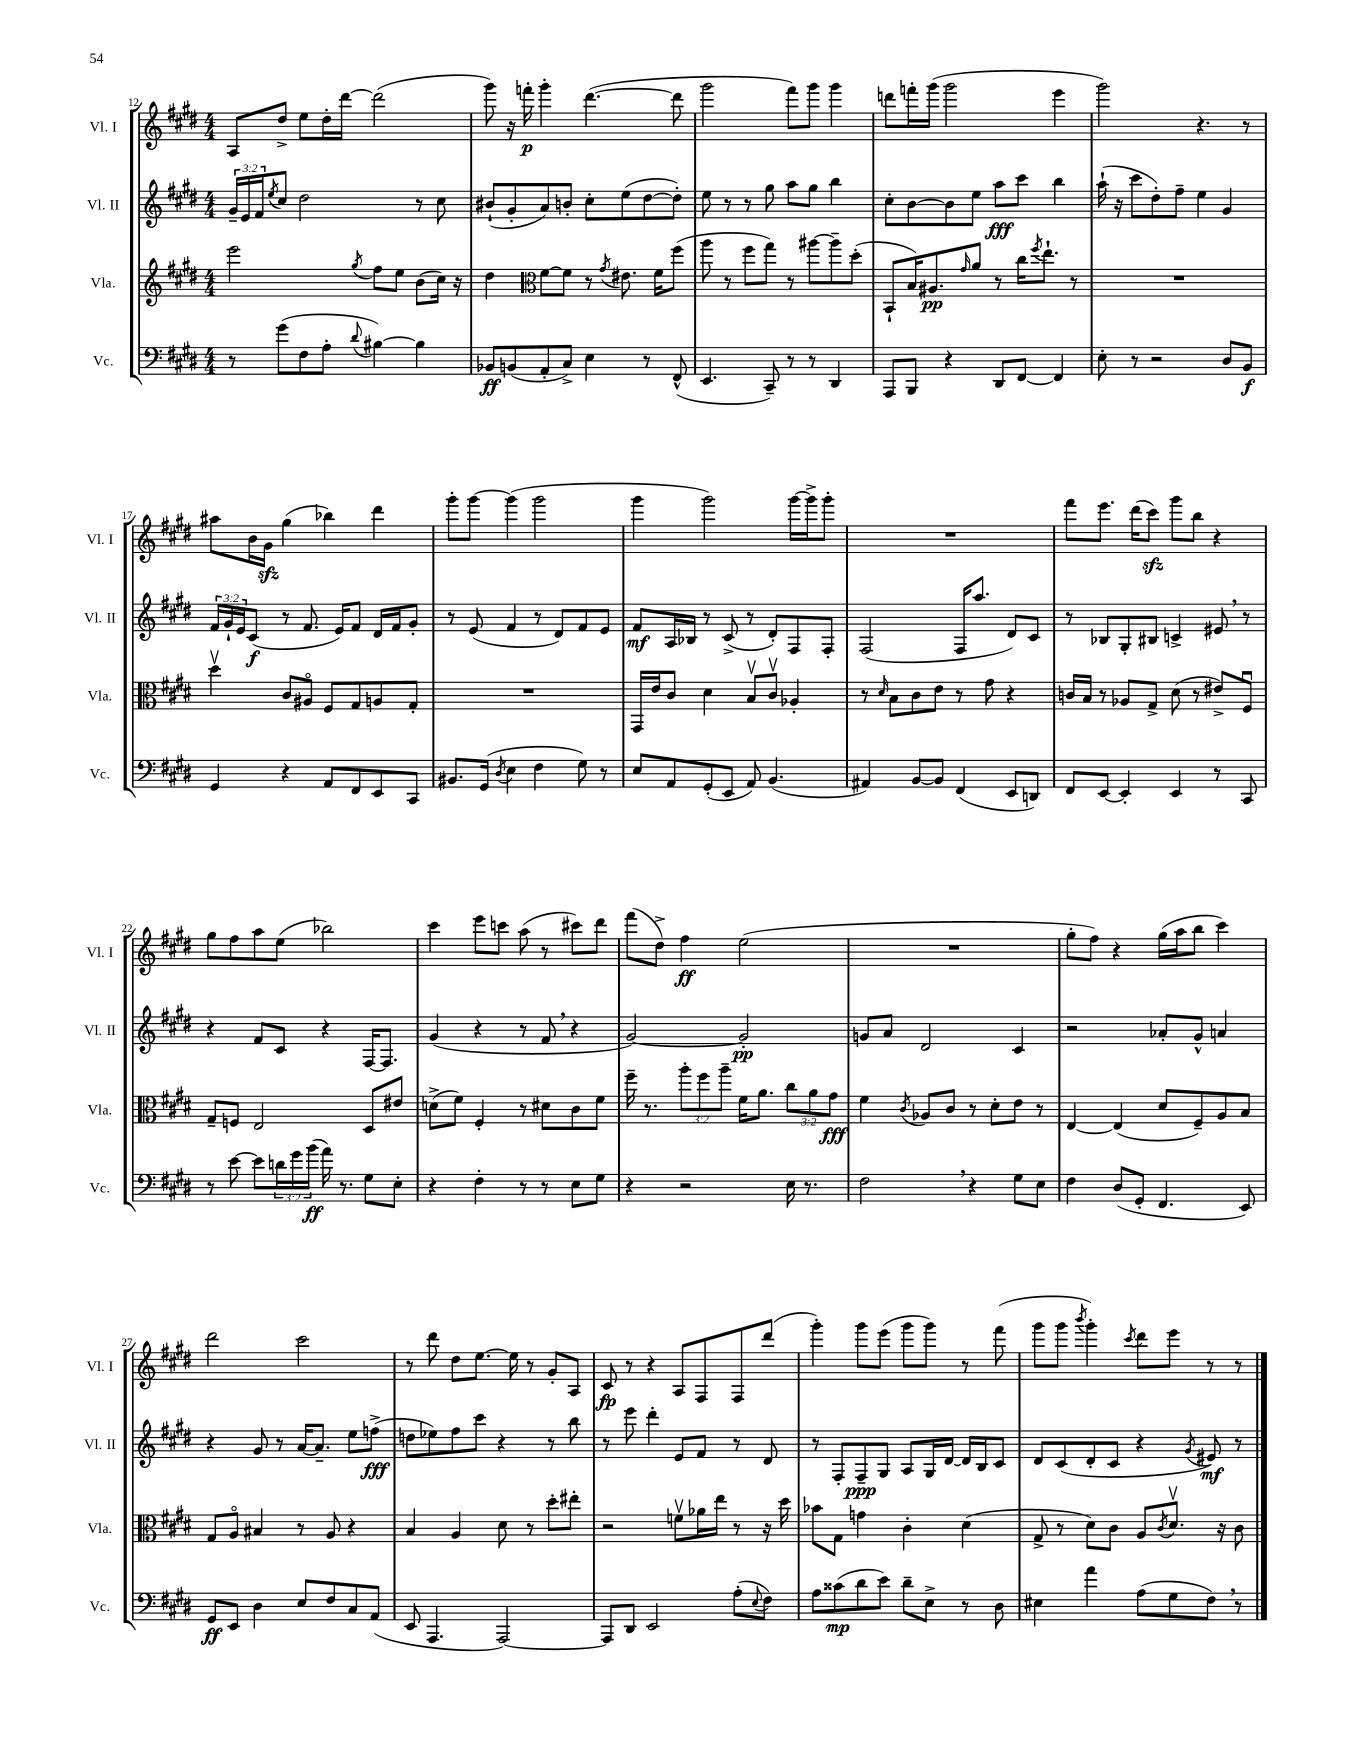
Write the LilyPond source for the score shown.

<<
\new StaffGroup <<
\new Staff = "s0" \with { instrumentName = "Vl. I" shortInstrumentName = "Vl. I" } {
    \clef treble \key e \major \numericTimeSignature \time 4/4
    a8 dis''8-> e''8 dis''16-. dis'''16~ dis'''2( |
    gis'''8) r16 f'''16-.\p gis'''4-. dis'''4.~( dis'''8 |
    gis'''2 fis'''8) gis'''8 gis'''4 |
    d'''8 f'''16-. gis'''16( gis'''2 e'''4 |
    gis'''2) r4. r8 |
    ais''8 b'16 gis'16\sfz gis''4( bes''4) dis'''4 |
    gis'''8-. gis'''8~ gis'''4( gis'''2 |
    gis'''4 gis'''2) gis'''16~ gis'''16-> gis'''8-. |
    R1 |
    fis'''8 e'''8. dis'''16( cis'''8\sfz) gis'''8 b''8 r4 |
    gis''8 fis''8 a''8 e''8( bes''2) |
    cis'''4 e'''8 c'''8 a''8( r8 cis'''8) dis'''8 |
    fis'''8( dis''8->) fis''4\ff e''2( |
    R1 |
    gis''8-. fis''8) r4 gis''16( a''16 b''8 cis'''4) |
    dis'''2 cis'''2 |
    r8 dis'''8 dis''8 e''8.~ e''16 r8 gis'8-. a8 |
    cis'8\fp r8 r4 a8 fis8 fis8 dis'''8( |
    gis'''4-.) gis'''8 e'''8( gis'''8 gis'''8) r8 fis'''8( |
    gis'''8 gis'''8 \acciaccatura { b'''8 } gis'''4-.) \acciaccatura { cis'''8 } dis'''8 e'''8 r8 r8 \bar "|." |
}
\new Staff = "s1" \with { instrumentName = "Vl. II" shortInstrumentName = "Vl. II" } {
    \clef treble \key e \major \numericTimeSignature \time 4/4 \override Staff.TupletNumber.text = #tuplet-number::calc-fraction-text
    \tuplet 3/2 { gis'16-- e'16 fis'16 } \acciaccatura { e''8 } cis''8 dis''2 r8 cis''8 |
    bis'8-!( gis'8-. a'8) b'8-. cis''8-. e''8( dis''8~ dis''8-.) |
    e''8 r8 r8 gis''8 a''8 gis''8 b''4 |
    cis''8-. b'8~ b'8 e''8 a''8\fff cis'''8 b''4 |
    a''16-!( r16 cis'''8 dis''8-.) fis''8-- e''4 gis'4 |
    \tuplet 3/2 { fis'16 gis'16-! e'16 } cis'8\f( r8 fis'8. e'16) fis'8 dis'16 fis'16 gis'8-. |
    r8 e'8( fis'4 r8 dis'8) fis'8 e'8 |
    fis'8\mf a16 bes16 r8 cis'8->( r8 dis'8-.) fis8 fis8-. |
    fis2( fis16 a''8. dis'8) cis'8 |
    r8 bes8 gis8-. bis8 c'4-> eis'8 \breathe r8 |
    r4 fis'8 cis'8 r4 fis16~ fis8. |
    gis'4( r4 r8 fis'8 \breathe r4 |
    gis'2~) gis'2-.\pp |
    g'8 a'8 dis'2 cis'4 |
    r2 aes'8-. gis'8-^ a'4 |
    r4 gis'8 r8 a'16~ a'8.-- e''8 f''8->\fff( |
    d''8 ees''8) fis''8 cis'''8 r4 r8 b''8 |
    r8 e'''8 dis'''4-. e'8 fis'8 r8 dis'8 |
    r8 fis8-. fis8--\ppp gis8 a8 gis16 dis'16~ dis'16 b16 cis'8 |
    dis'8 cis'8( dis'8-. cis'8 r4 \acciaccatura { gis'8 } eis'8\mf) r8 \bar "|." |
}
\new Staff = "s2" \with { instrumentName = "Vla." shortInstrumentName = "Vla." } {
    \clef treble \key e \major \numericTimeSignature \time 4/4 \override Staff.TupletNumber.text = #tuplet-number::calc-fraction-text
    e'''2 \acciaccatura { gis''8 } fis''8 e''8 b'8( cis''16) r16 |
    dis''4 \clef alto fis'8~ fis'8 r8 \acciaccatura { gis'8 } eis'8. fis'16 fis''8( |
    a''8 r8 fis''8 gis''8) r8 ais''8~ ais''8-- dis''8-.( |
    b,8-! b16) ais8.\pp \grace { gis'16 } a'8 r8 cis''16 \acciaccatura { fis''8 } e''8.-! r8 |
    R1 |
    dis''4\upbow cis'8 ais8\flageolet fis8 gis8 a8 gis8-. |
    R1 |
    gis,16 e'16 cis'8 dis'4 b8\upbow cis'8\upbow aes4-. |
    r8 \grace { dis'16 } b8 cis'8 e'8 r8 gis'8 r4 |
    c'16 b16 r8 aes8 gis8-> dis'8( r8 eis'8->) fis8\downbow |
    gis8-- f8 e2 dis8 eis'8 |
    d'8->( fis'8) fis4-. r8 dis'8 cis'8 fis'8 |
    fis''16-- r8. \tuplet 3/2 { a''8-. fis''8 a''8-- } fis'16 a'8. \tuplet 3/2 { cis''8 a'8 gis'8\fff } |
    fis'4 \acciaccatura { cis'8 } aes8 cis'8 r8 dis'8-. e'8 r8 |
    e4~ e4( dis'8 fis8--) a8 b8 |
    gis8 a8\flageolet bis4 r8 a8 r4 |
    b4 a4 dis'8 r8 dis''8-. eis''8-. |
    r2 f'8\upbow aes'16 e''16 r8 r16 dis''16 |
    bes'8 gis8 g'4 cis'4-. dis'4( |
    gis8-> r8 dis'8) cis'8 a8 \acciaccatura { cis'8 } dis'8.\upbow r16 cis'8 \bar "|." |
}
\new Staff = "s3" \with { instrumentName = "Vc." shortInstrumentName = "Vc." } {
    \clef bass \key e \major \numericTimeSignature \time 4/4 \override Staff.TupletNumber.text = #tuplet-number::calc-fraction-text
    r8 gis'8( fis8 a8-. \appoggiatura { dis'8 } bis4~) bis4 |
    bes,8\ff b,8( a,8-. cis8->) e4 r8 fis,8-^( |
    e,4. cis,8--) r8 r8 dis,4 |
    a,,8 b,,8 r4 dis,8 fis,8~ fis,4 |
    e8-. r8 r2 dis8 b,8\f |
    gis,4 r4 a,8 fis,8 e,8 cis,8 |
    bis,8. gis,16( \acciaccatura { dis8 } e4 fis4 gis8) r8 |
    e8 a,8 gis,8-.( e,8 a,8) b,4.( |
    ais,4) b,8~ b,8 fis,4( e,8 d,8) |
    fis,8 e,8~ e,4-. e,4 r8 cis,8 |
    r8 e'8~ e'8 \tuplet 3/2 { d'16 gis'16 b'16\ff( } a'16) r8. gis8 e8-. |
    r4 fis4-. r8 r8 e8 gis8 |
    r4 r2 e16 r8. |
    fis2 \breathe r4 gis8 e8 |
    fis4 dis8( gis,8-. fis,4. e,8) |
    gis,8\ff e,8 dis4 e8 fis8 cis8 a,8( |
    e,8 a,,4. a,,2~) |
    a,,8 dis,8 e,2 a8-.( \appoggiatura { e8 } fis8) |
    a8 cisis'8\mp( dis'8 e'8) dis'8-- e8-> r8 dis8 |
    eis4 a'4 a8( gis8 fis8) \breathe r8 \bar "|." |
}
>>
>>
\layout { \context { \Score currentBarNumber = #12 } }
